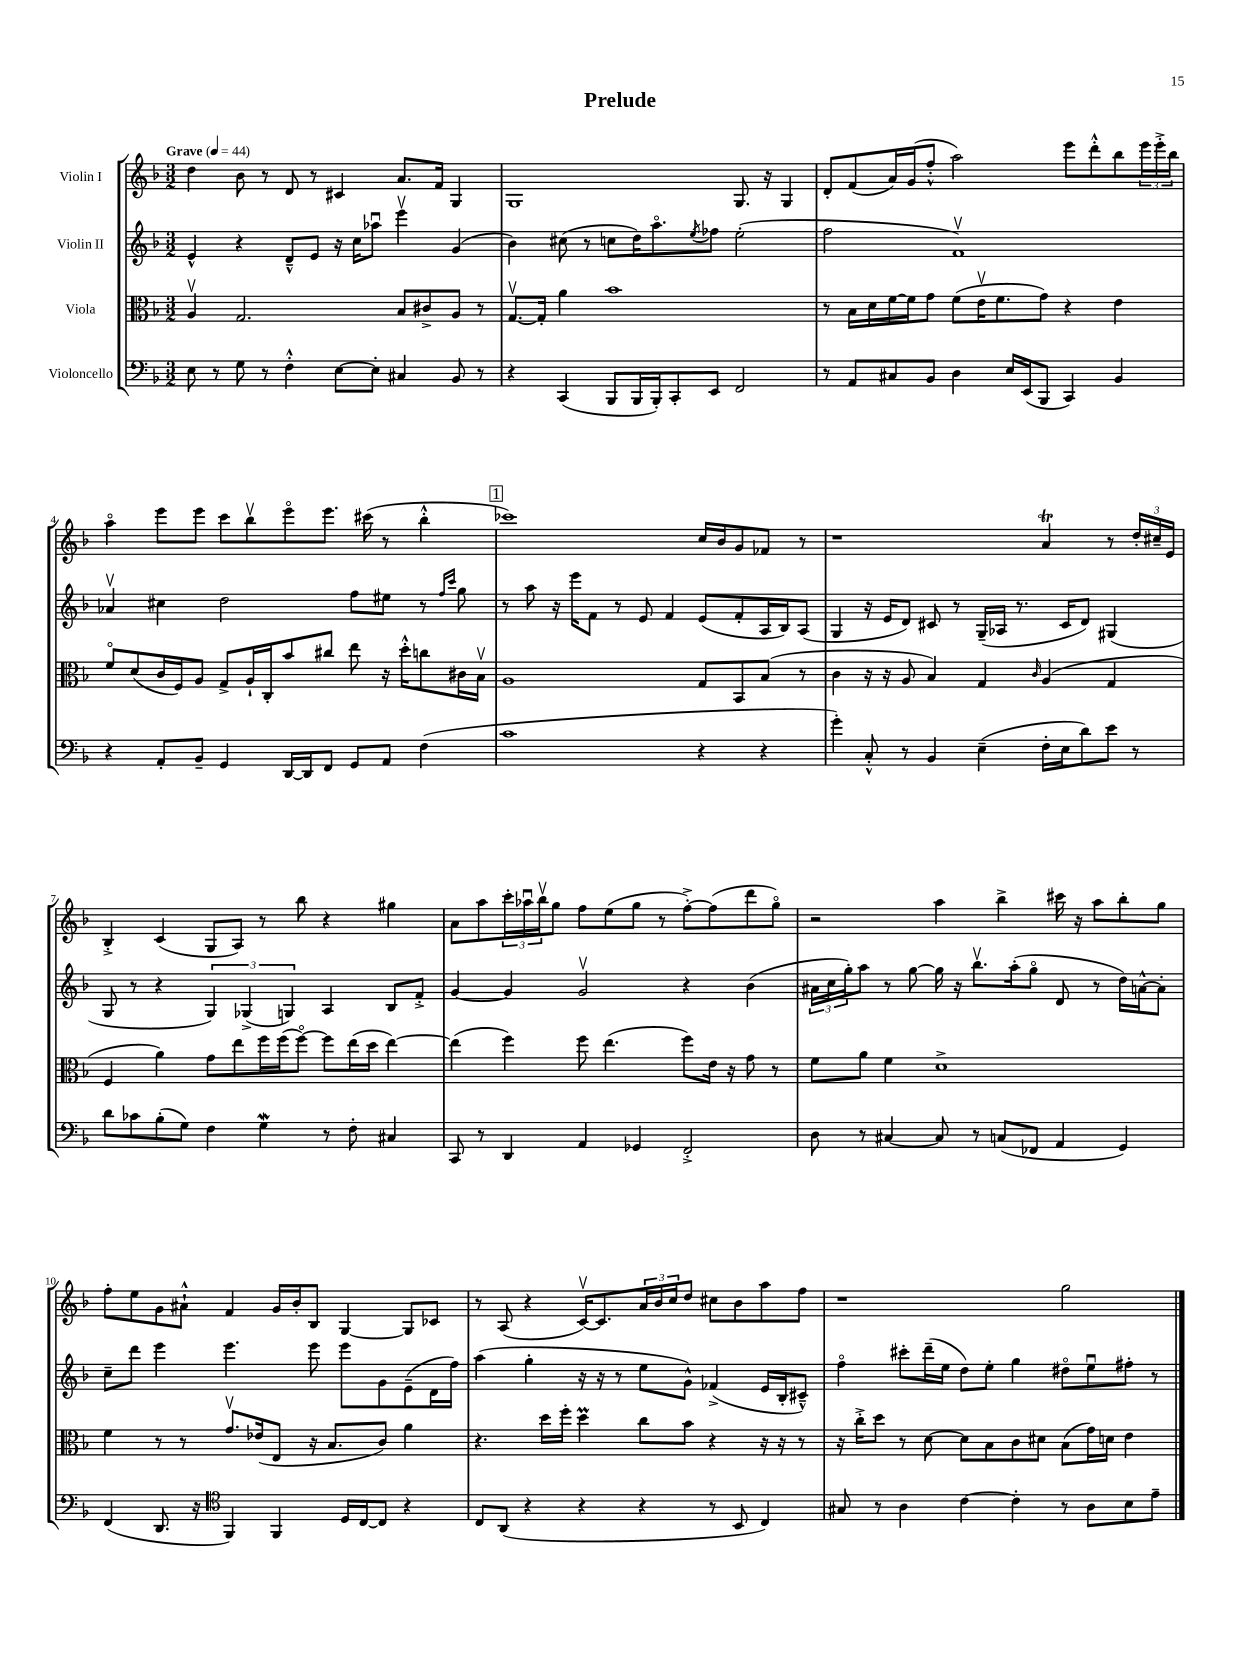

**kern	**kern	**kern	**kern
*staff4	*staff3	*staff2	*staff1
*clefF4	*clefC3	*clefG2	*clefG2
*k[b-]	*k[b-]	*k[b-]	*k[b-]
*M3/2	*M3/2	*M3/2	*M3/2
*MM44	*MM44	*MM44	*MM44
8E\	4Av/	4e^^/	4dd\
8r	.	.	.
8G\	2.G/	4r	8b-\
8r	.	.	8r
4F'^^\	.	8d~^^/L	8d/
.	.	8e/J	8r
[8E\L	.	16r	4c#/
.	.	16cc\LK	.
8E'\]J	.	8aa-u\J	.
4C#/	8B-/L	4eeev\	8.a/L
.	8c#^/	.	.
.	.	.	16f/Jk
8BB-/	8A/J	(4g/	4G/
8r	8r	.	.
=	=	=	=
4r	[8.Gv/L	4b-\)	1G
.	16G'/]Jk	.	.
(4CC/	4a\	(8cc#\	.
.	.	8r	.
8BBB-/L	1b-	8cc\L	.
16BBB-/L	.	16dd\K)	.
16BBB-'/J)	.	8.aao\	.
8CC'/	.	.	.
.	.	8qee/	.
8EE/J	.	8ff-\J	.
2FF/	.	(2ee'\	8.G/
.	.	.	16r
.	.	.	4G/
=	=	=	=
8r	8r	2ff\	8d'/L
8AA/L	16B-\LL	.	(8f/
.	16d\	.	.
8C#/	[16f\	.	16a/L)
.	16f\]J	.	(16g/J
8BB-/J	8g\J	.	8ff'^^/J
4D\	(8f\L	1fv)	2aa\)
.	16ev\K	.	.
.	8.f\	.	.
16E/LL	.	.	.
(16EE/J	.	.	.
8BBB-/J	8g\J)	.	.
4CC/)	4r	.	8eee\L
.	.	.	8ddd'^^\
4BB-/	4e\	.	8bb-\
.	.	.	24eee\L
.	.	.	24eee'^\
.	.	.	24bb-\JJ
=	=	=	=
4r	8fo/L	4a-v/	4aao\
.	(8d/	.	.
8AA'/L	16c/L	4cc#\	8eee\L
.	16F/J)	.	.
8BB-~/J	8A/J	.	8eee\J
4GG/	8G^/L	2dd\	8ccc\L
.	16A`/L	.	8bb-v\
.	16C'/J	.	.
[16DD/LL	8b-/	.	8eeeo\
16DD/]J	.	.	.
8FF/J	8cc#/J	.	8.eee\J
8GG/L	8ee\	8ff\L	.
.	.	.	(16ccc#\
8AA/J	16r	8ee#\J	8r
.	16dd'^^\LK	.	.
(4F\	8cc\	8r	4bb-'^^\
.	.	16qqff/LL	.
.	.	16qqccc/JJ	.
.	16c#\L	8gg\	.
.	16B-v\JJ	.	.
=	=	=	=
1c	1A	8r	1ccc-)
.	.	8aa\	.
.	.	16r	.
.	.	16eee\LK	.
.	.	8f\J	.
.	.	8r	.
.	.	8e/	.
.	.	4f/	.
4r	8G/L	(8e/L	16cc/LL
.	.	.	16b-/J
.	8BB-/	8f'/	8g/
4r	(8B-/J	16A/L	8f-/J
.	.	16B-/J)	.
.	8r	(8A/J	8r
=	=	=	=
4g'\)	4c\	4G/	1r
8C'^^/	16r	16r	.
.	16r	16e/LK	.
8r	8A/	8d/J)	.
4BB-/	4B-/)	8c#/	.
.	.	8r	.
(4E~\	4G/	(16G~/LL	.
.	.	16A-/JJ	.
.	.	8.r	.
.	16qqc/	.	.
16F'\LL	(4A/	.	4a/
16E\J	.	16c#/LK	.
8d\)	.	8d/J)	.
8e\J	4G/	(4G#/	8r
8r	.	.	24dd'/LL
.	.	.	24cc#~/
.	.	.	24e/JJ
=	=	=	=
8d\L	4F/	8G/	4B-'^/
8c-\	.	8r	.
(8B-'\	4a\)	4r	(4c/
8G\J)	.	.	.
4F\	8g\L	6G/)	8G/L
.	8ee\	.	8A/J)
.	.	(6G-^/	.
4G\	16ff\L	.	8r
.	(16ff\J	.	.
.	.	6G/)	.
.	[8ffo\J)	.	8bb-\
8r	8ff\]L	4A/	4r
8F'\	(16ee\L	.	.
.	16dd\JJ	.	.
4C#/	[4ee\)	8B-/L	4gg#\
.	.	8f'^/J	.
=	=	=	=
8CC/	(4ee\]	[4g/	8a\L
8r	.	.	8aa\
4DD/	4ff\)	4g/]	24ccc'\L
.	.	.	24aa-u\
.	.	.	24bb-v\J
.	.	.	8gg\J
4AA/	8ff\	2gv/	8ff\L
.	(4.ee\	.	(8ee\
4GG-/	.	.	8gg\J
.	.	.	8r
2FF'^/	8ff\L)	4r	[8ff'^\L)
.	16e\Jk	.	(8ff\]
.	16r	.	.
.	8g\	(4b-\	8ddd\
.	8r	.	8ggo\J)
=	=	=	=
8D\	8f\L	24a#\LL	2r
.	.	24cc\	.
.	.	24gg'\J)	.
8r	8a\J	8aa\J	.
[4C#/	4f\	8r	.
.	.	[8gg\	.
8C#/]	1d^	16gg\]	4aa\
.	.	16r	.
8r	.	8.bb-v\L	.
(8C/L	.	.	4bb-^\
.	.	(16aa'\k	.
8FF-/J	.	8ggo\J	.
4AA/	.	8d/	16ccc#\
.	.	.	16r
.	.	8r	8aa\L
4GG/)	.	16dd\LL)	8bb-'\
.	.	[16a^^\J	.
.	.	8a'\]J	8gg\J
=	=	=	=
(4FF/	4f\	8cc~\L	8ff'\L
.	.	8ddd\J	8ee\
8.DD/	8r	4eee\	8g\
.	8r	.	8a#`^^\J
16r	.	.	.
*clefC4	*	*	*
4FF/)	8.gv/L	4.eee\	4f/
.	(16e-/k	.	.
4FF/	8E/J	.	16g/LL
.	.	.	16b-'/J
.	16r	8eee\	8B-/J
.	8.B-/L	.	.
16D/LL	.	8eee\L	[4G/
[16C/J	.	.	.
8C/]J	8c/J)	8g\	.
4r	4a\	(8e~\	8G/]L
.	.	16d\L	8c-/J
.	.	16ff\JJ)	.
=	=	=	=
8C/L	4.r	(4aa\	8r
(8AA/J	.	.	(8A/
4r	.	4gg'\	4r
.	16dd\LL	.	.
.	16ff'\JJ	.	.
4r	4dd\	16r	[16cv/LK)
.	.	16r	8.c/]
.	.	8r	.
4r	8cc\L	8ee\L	24a/L
.	.	.	24b-/
.	.	.	24cc/J
.	8b-\J	8g^^\J)	8dd/J
8r	4r	(4f-^/	8cc#\L
8BB-/	.	.	8b-\
4C/)	16r	16e/LL	8aa\
.	16r	16B-'/J	.
.	8r	8c#~^^/J)	8ff\J
=	=	=	=
8G#/	16r	4ffo\	1r
.	16cc'^\LK	.	.
8r	8dd\J	.	.
4A\	8r	8ccc#'\L	.
.	[8d\	(16ddd~\L	.
.	.	16ee\JJ	.
[4c\	8d\]L	8dd\L)	.
.	8B-\	8ee'\J	.
4c'\]	8c\	4gg\	.
.	8d#\J	.	.
8r	(8B-\L	8dd#o\L	2gg\
8A\L	16g\L)	8eeu\	.
.	16d\JJ	.	.
8B-\	4e\	8ff#'\J	.
8e~\J	.	8r	.
==	==	==	==
*-	*-	*-	*-
